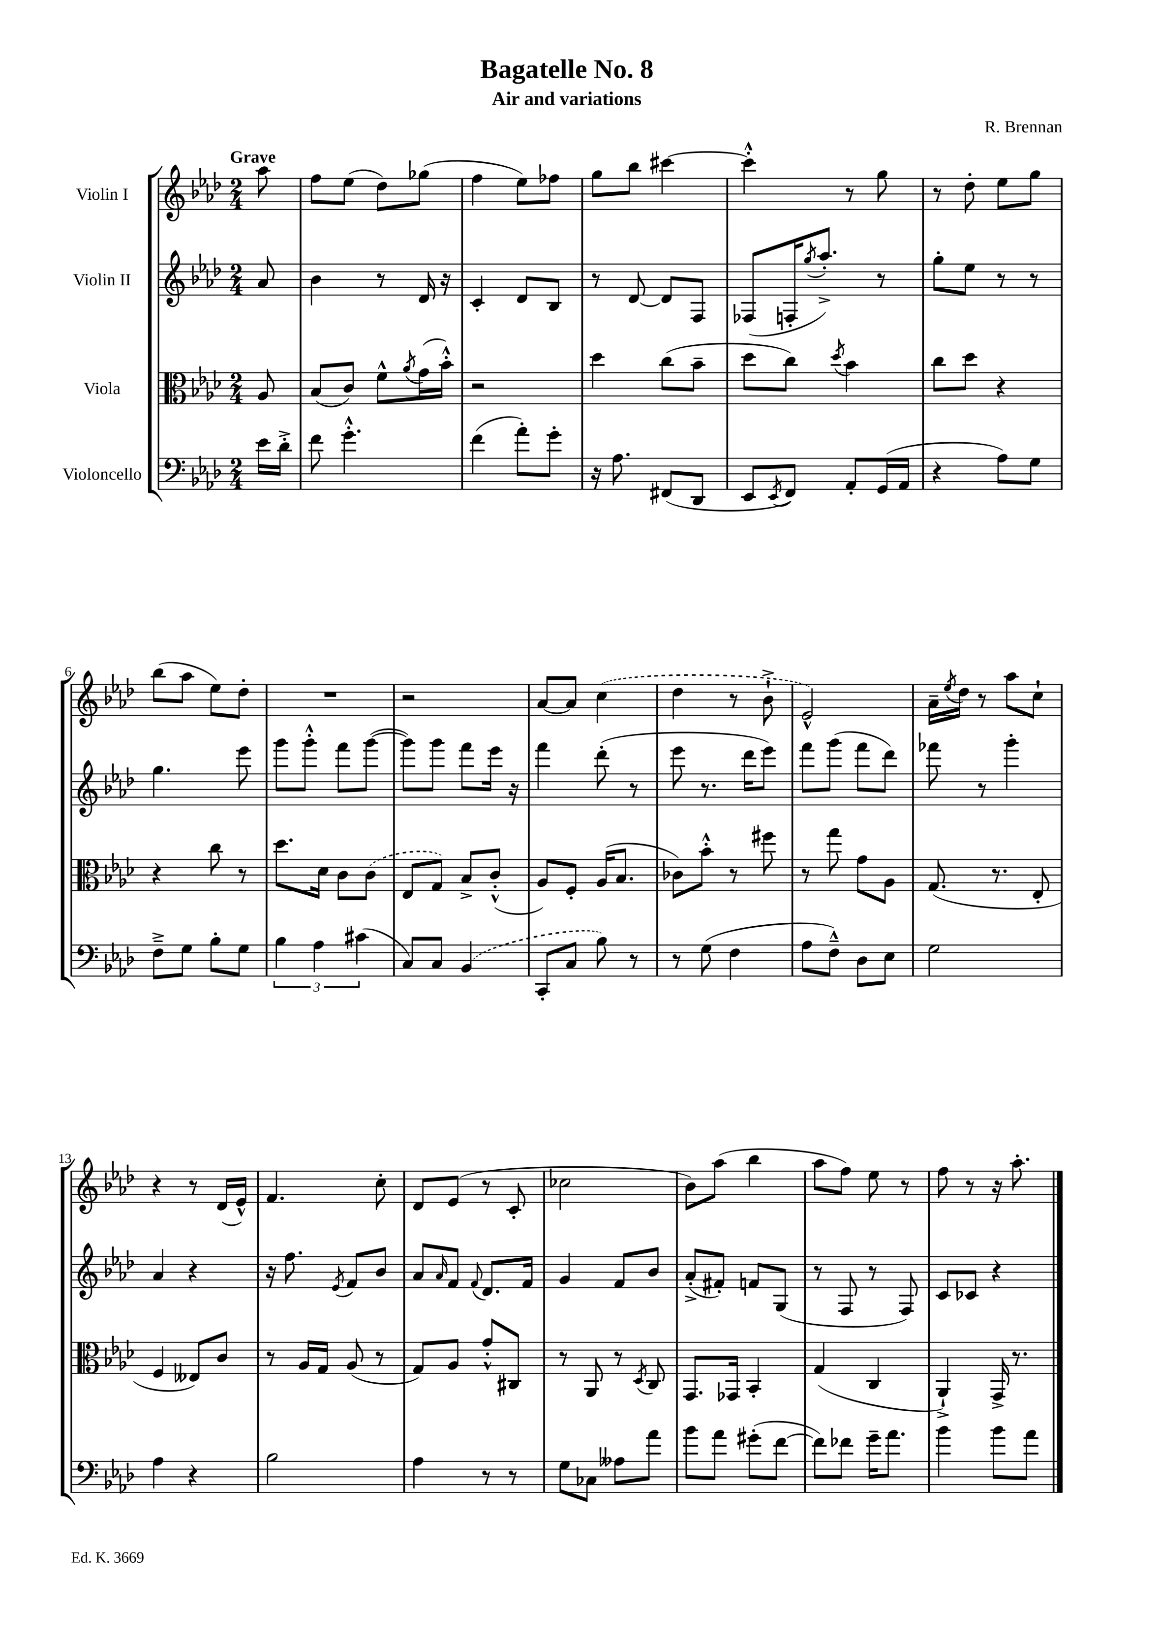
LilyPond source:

\header { title = "Bagatelle No. 8" composer = "R. Brennan" subtitle = "Air and variations" }
<<
\new StaffGroup <<
\new Staff = "s0" \with { instrumentName = "Violin I" } {
    \clef treble \key aes \major \numericTimeSignature \time 2/4 \partial 8 \tempo "Grave"
    aes''8 |
    f''8 ees''8( des''8) ges''8( |
    f''4 ees''8) fes''8 |
    g''8 bes''8 cis'''4~ |
    cis'''4-.-^ r8 g''8 |
    r8 des''8-. ees''8 g''8 |
    bes''8( aes''8 ees''8) des''8-. |
    R2 |
    r2 |
    aes'8~ aes'8 \once \slurDashed c''4( |
    des''4 r8 bes'8-!-> |
    ees'2-^) |
    aes'16-- \acciaccatura { ees''8 } des''16 r8 aes''8 c''8-! |
    r4 r8 des'16( ees'16-^) |
    f'4. c''8-. |
    des'8 ees'8( r8 c'8-. |
    ces''2 |
    bes'8) aes''8( bes''4 |
    aes''8 f''8) ees''8 r8 |
    f''8 r8 r16 aes''8.-. \bar "|." |
}
\new Staff = "s1" \with { instrumentName = "Violin II" } {
    \clef treble \key aes \major \numericTimeSignature \time 2/4 \partial 8
    aes'8 |
    bes'4 r8 des'16 r16 |
    c'4-. des'8 bes8 |
    r8 des'8~ des'8 f8 |
    fes8( f16-. \acciaccatura { g''8 } aes''8.-.->) r8 |
    g''8-. ees''8 r8 r8 |
    g''4. ees'''8 |
    g'''8 g'''8-.-^ f'''8 g'''8~( |
    g'''8) g'''8 f'''8 ees'''16 r16 |
    f'''4 des'''8-.( r8 |
    ees'''8 r8. des'''16 ees'''8) |
    f'''8 g'''8( f'''8 des'''8) |
    fes'''8 r8 g'''4-. |
    aes'4 r4 |
    r16 f''8. \acciaccatura { ees'8 } f'8 bes'8 |
    aes'8 \grace { aes'16 } f'8 \appoggiatura { f'8 } des'8. f'16 |
    g'4 f'8 bes'8 |
    aes'8-.->( fis'8-.) f'8 g8( |
    r8 f8 r8 f8) |
    c'8 ces'8 r4 \bar "|." |
}
\new Staff = "s2" \with { instrumentName = "Viola" } {
    \clef alto \key aes \major \numericTimeSignature \time 2/4 \partial 8
    aes8 |
    bes8( c'8) f'8-^ \acciaccatura { aes'8 } g'16( bes'16-.-^) |
    r2 |
    des''4 c''8( bes'8-- |
    des''8 c''8) \acciaccatura { des''8 } bes'4 |
    c''8 des''8 r4 |
    r4 c''8 r8 |
    des''8. des'16 c'8 \once \slurDashed c'8( |
    ees8 g8) bes8-> c'8-.-^( |
    aes8) f8-. aes16( bes8. |
    ces'8) bes'8-.-^ r8 fis''8 |
    r8 g''8 g'8 aes8 |
    g8.( r8. ees8-. |
    f4 eeses8) c'8 |
    r8 aes16 g16 aes8( r8 |
    g8) aes8 g'8-.-^ cis8 |
    r8 aes,8 r8 \acciaccatura { des8 } c8 |
    g,8. ges,16 bes,4-. |
    g4( c4 |
    aes,4-!->) g,16-> r8. \bar "|." |
}
\new Staff = "s3" \with { instrumentName = "Violoncello" } {
    \clef bass \key aes \major \numericTimeSignature \time 2/4 \partial 8
    ees'16 des'16-.-> |
    f'8 g'4.-.-^ |
    f'4( aes'8-.) g'8-. |
    r16 aes8. fis,8( des,8 |
    ees,8 \acciaccatura { ees,8 } f,8) aes,8-. g,16( aes,16 |
    r4 aes8) g8 |
    f8---> g8 bes8-. g8 |
    \tuplet 3/2 { bes4 aes4 cis'4( } |
    c8) c8 \once \slurDashed bes,4( |
    c,8-. c8 bes8) r8 |
    r8 g8( f4 |
    aes8 f8---^) des8 ees8 |
    g2 |
    aes4 r4 |
    bes2 |
    aes4 r8 r8 |
    g8 ces8 aeses8 aes'8 |
    bes'8 aes'8 gis'8-.( f'8~ |
    f'8) fes'8 g'16-- aes'8. |
    bes'4 bes'8 aes'8 \bar "|." |
}
>>
>>
